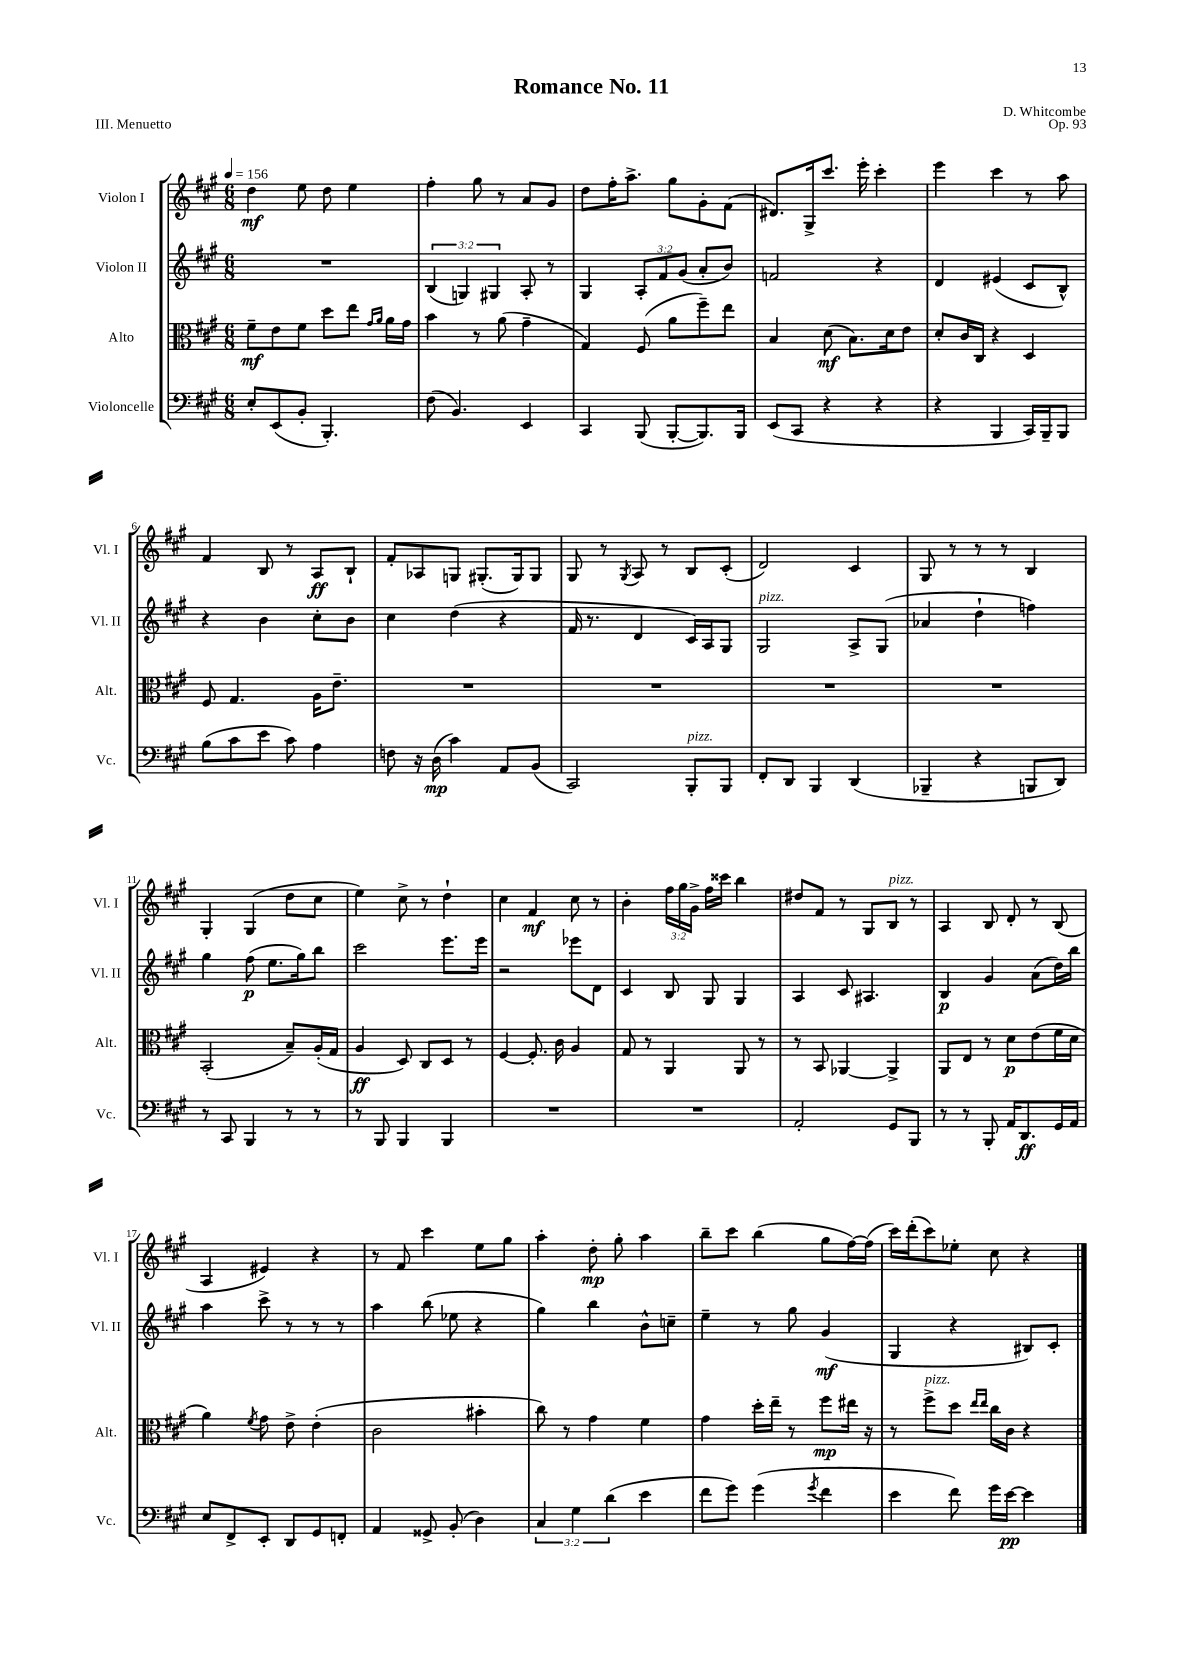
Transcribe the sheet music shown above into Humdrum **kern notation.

**kern	**kern	**kern	**kern
*staff4	*staff3	*staff2	*staff1
*clefF4	*clefC3	*clefG2	*clefG2
*k[f#c#g#]	*k[f#c#g#]	*k[f#c#g#]	*k[f#c#g#]
*M6/8	*M6/8	*M6/8	*M6/8
*MM156	*MM156	*MM156	*MM156
8E'/L	8f#~\L	2.r	4dd\
(8EE/	8e\	.	.
8BB'/J	8f#\J	.	8ee\
4.BBB'/)	8dd\L	.	8dd\
.	8ee\J	.	4ee\
.	16qqg#/LL	.	.
.	16qqa/JJ	.	.
.	16a\LL	.	.
.	16g#\JJ	.	.
=	=	=	=
(8F#\	4b\	(6B/	4ff#'\
4.BB/)	.	.	.
.	.	6G/)	.
.	8r	.	8gg#\
.	.	6G#/	.
.	(8a\	.	8r
4EE/	4g#~\	8A'/	8a/L
.	.	8r	8g#/J
=	=	=	=
4CC#/	4G#/)	4G#/	8dd\L
.	.	.	16ff#'\K
.	.	.	8.aa^\J
(8BBB/	(8F#/	12A'/L	.
.	.	12f#/	.
[8BBB'/L	8a\L	.	8gg#\L
.	.	(12g#/J	.
8.BBB/])	8ff#~\)	8a'/L	8g#'\
.	8ee\J	8b/J)	(8f#\J
16BBB/Jk	.	.	.
=	=	=	=
(8EE/L	4B/	2f/	8.d#/L)
8CC#/J	.	.	.
.	.	.	16G#^/k
4r	(8d\	.	8.ccc#/J
.	8.B\L)	.	.
.	.	.	16eee'\
4r	.	4r	4ccc#'\
.	16d\k	.	.
.	8e\J	.	.
=	=	=	=
4r	8d'/L	4d/	4eee\
.	16c#/L	.	.
.	16C#/JJ	.	.
4BBB/	4r	(4e#/	4ccc#\
16CC#/LL)	4D/	8c#/L	8r
16BBB~/J	.	.	.
8BBB/J	.	8B^^/J)	8aa\
=	=	=	=
(8B\L	8F#/	4r	4f#/
8c#\	4.G#/	.	.
8e\J	.	4b\	8B/
8c#\)	.	.	8r
4A\	16A\LK	8cc#'\L	8A/L
.	8.e~\J	.	.
.	.	8b\J	8B`/J
=	=	=	=
8F\	2.r	4cc#\	8f#'/L
16r	.	.	8A-/
(16D\	.	.	.
4c#\)	.	(4dd\	8G/J
.	.	.	(8.G#'/L
8AA/L	.	4r	.
.	.	.	16G#/k)
(8BB/J	.	.	8G#/J
=	=	=	=
2CC#/)	2.r	16f#/	8G#/
.	.	8.r	.
.	.	.	8r
.	.	.	8qG#/
.	.	4d/	8A/
.	.	.	8r
8BBB'/L	.	16c#/LL)	8B/L
.	.	16A/J	.
8BBB/J	.	8G#/J	(8c#'/J
=	=	=	=
8FF#'/L	2.r	2G#/	2d/)
8DD/J	.	.	.
4BBB/	.	.	.
(4DD/	.	8A^/L	4c#/
.	.	(8G#/J	.
=	=	=	=
4BBB-~/	2.r	4a-/	8G#/
.	.	.	8r
4r	.	4dd`\	8r
.	.	.	8r
8BBB/L	.	4ff\)	4B/
8DD/J)	.	.	.
=	=	=	=
8r	(2BB'/	4gg#\	4G#'/
8CC#/	.	.	.
4BBB/	.	(8ff#\	(4G#/
.	.	8.ee\L	.
8r	8B~/L)	.	8dd\L
.	.	16gg#\k)	.
8r	(16A'/L	8bb\J	8cc#\J
.	16G#/JJ	.	.
=	=	=	=
8r	4A/	2ccc#\	4ee\)
8BBB/	.	.	.
4BBB/	8D/)	.	8cc#^\
.	8C#/L	.	8r
4BBB/	8D/J	8.eee\L	4dd`\
.	8r	.	.
.	.	16eee\Jk	.
=	=	=	=
2.r	[4F#/	2r	4cc#\
.	8.F#'/]	.	4f#/
.	16c#\	.	.
.	4A/	8eee-\L	8cc#\
.	.	8d\J	8r
=	=	=	=
2.r	8G#/	4c#/	4b'\
.	8r	.	.
.	4AA/	8B/	24ff#\LL
.	.	.	24gg#\
.	.	.	24g#^\JJ
.	.	8G#/	16ff#\LL
.	.	.	16ccc##\JJ
.	8AA/	4G#/	4bb\
.	8r	.	.
=	=	=	=
2AA'/	8r	4A/	8dd#/L
.	8BB/	.	8f#/J
.	[4AA-/	8c#/	8r
.	.	4.A#/	8G#/L
8GG#/L	4AA-^/]	.	8B/J
8BBB/J	.	.	8r
=	=	=	=
8r	8AA/L	4B/	4A/
8r	8E/J	.	.
8BBB'/	8r	4g#/	8B/
16AA/LK	8d\L	.	8d'/
8.DD/	.	.	.
.	(8e\	(8a\L	8r
16GG#/L	16f#\L	16dd\L)	(8B/
16AA/JJ	16d\JJ	16bb\JJ	.
=	=	=	=
8E/L	4a\)	4aa\	4A/
8FF#^/	.	.	.
.	8qf#/	.	.
8EE'/J	8g#\	8ccc#^\	4e#/)
8DD/L	8e^\	8r	.
8GG#/	(4e'\	8r	4r
8FF'/J	.	8r	.
=	=	=	=
4AA/	2c#\	4aa\	8r
.	.	.	8f#/
8GG##^/	.	(8bb\	4ccc#\
(8BB'/	.	8ee-\	.
4D\)	4b#'\	4r	8ee\L
.	.	.	8gg#\J
=	=	=	=
6C#/	8cc#\)	4gg#\)	4aa'\
.	8r	.	.
6G#\	.	.	.
.	4g#\	4bb\	8dd'\
(6d\	.	.	.
.	.	.	8gg#'\
4e\	4f#\	8b^^\L	4aa\
.	.	8cc~\J	.
=	=	=	=
8f#\L	4g#\	4ee~\	8bb~\L
8g#\J)	.	.	8ccc#\J
(4g#\	16dd'\LL	8r	(4bb\
.	16ee~\JJ	.	.
.	8r	8gg#\	.
8qg#/	.	.	.
4f#\	8ff#\L	(4g#/	8gg#\L
.	16ee#\Jk	.	[16ff#\L)
.	16r	.	(16ff#\]JJ
=	=	=	=
4e\	8r	4G#/	16ccc#\LL)
.	.	.	(16ddd'\J
.	8ff#^\L	.	8ccc#\)
8f#\)	8dd\J	4r	8ee-'\J
.	16qqee/LL	.	.
.	16qqee/JJ	.	.
16g#\LL	16cc#\LL	.	8cc#\
[16e\JJ	16c#\JJ	.	.
4e\]	4r	8B#/L)	4r
.	.	8c#'/J	.
==	==	==	==
*-	*-	*-	*-
